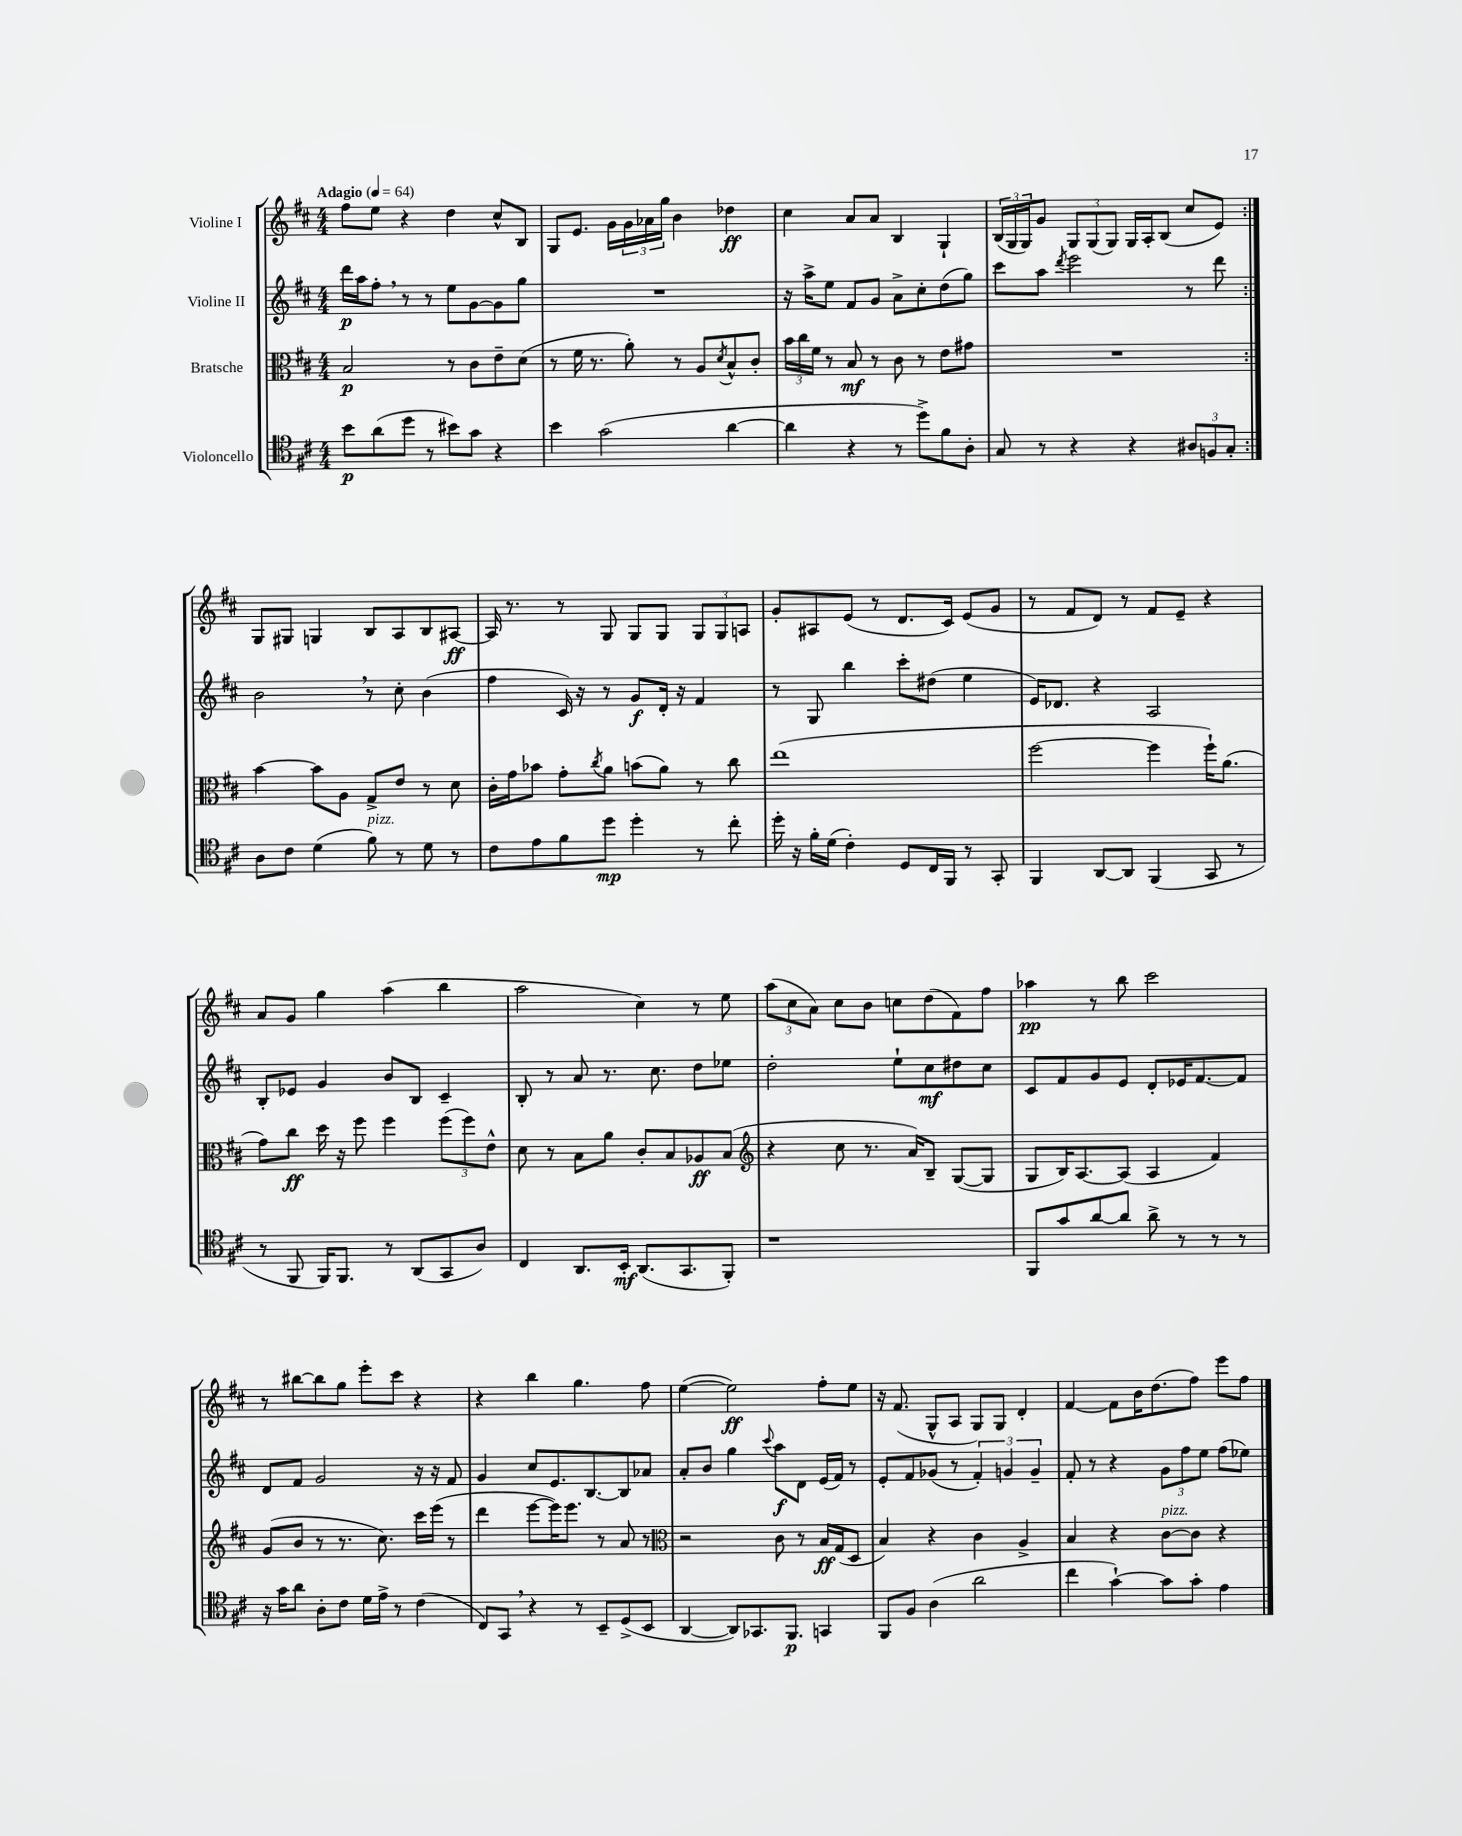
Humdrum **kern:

**kern	**kern	**kern	**kern
*staff4	*staff3	*staff2	*staff1
*clefC4	*clefC3	*clefG2	*clefG2
*k[f#c#]	*k[f#c#]	*k[f#c#]	*k[f#c#]
*M4/4	*M4/4	*M4/4	*M4/4
*MM64	*MM64	*MM64	*MM64
8b	2B	16ddd	8ff#
.	.	16aa	.
(8a	.	8ff#'	8ee
8dd	.	8r	4r
8r	.	8r	.
8b#)	8r	8ee	4dd
8g	8c#	[8g	.
4r	8e~	8g]	8cc#^^
.	(8d	8gg	8B
=	=	=	=
4b	8r	1r	8G
.	16f#	.	8.e
.	8.r	.	.
(2g	.	.	.
.	.	.	16g
.	8a')	.	24g
.	.	.	24a-
.	.	.	24gg
.	8r	.	4b
.	8A	.	.
.	8qd	.	.
[4a	8B^^	.	4dd-
.	8c#'	.	.
=	=	=	=
4a]	24b	16r	4cc#
.	24cc#	.	.
.	.	16aa^	.
.	24f#	.	.
.	8r	8ee	.
4r	8B	8f#	8a
.	8r	8g	8a
8r	8c#	8a^	4B
8dd^)	8r	8cc#'	.
8f#	8e	(8dd	4G`
8A'	8g#	8gg)	.
=	=	=	=
8G	1r	8ccc#	(24B
.	.	.	24G
.	.	.	24G)
8r	.	8aa	8g
.	.	8qddd	.
4r	.	2eee	12G
.	.	.	(12G
.	.	.	12G)
4r	.	.	16G
.	.	.	16A'
.	.	.	(8B
12A#	.	8r	8cc#
12F	.	.	.
.	.	8ddd	8e)
12G'	.	.	.
=:|!	=:|!	=:|!	=:|!
8A	[4b	2b	8G
8c#	.	.	8G#
(4d	8b]	.	4G
.	8A	.	.
8f#)	8G^	8r	8B
8r	8e	8cc#'	8A
8d	8r	(4b	8B
8r	8d	.	[8A#
=	=	=	=
8c#	16c#'	4ff#	16A#]
.	16g	.	8.r
8e	8b-	.	.
8f#	8g'	16c#)	8r
.	.	16r	.
.	8qcc#	.	.
8dd	8a	8r	8G
4dd'	(8b	8g	8G
.	8a)	16d'	8G
.	.	16r	.
8r	8r	4f#	12G
.	.	.	12G
8cc#'	8cc#	.	.
.	.	.	12A
=	=	=	=
16dd'	(1ee	8r	8g'
16r	.	.	.
16f#'	.	8G	8A#
(16d	.	.	.
4c#')	.	4bb	(8e
.	.	.	8r
8D	.	8ccc#'	8.d
16C#	.	(8dd#	.
16FF#	.	.	16c#)
8r	.	4ee	(8e
8GG'	.	.	8g
=	=	=	=
4FF#	[2ff#	16e)	8r
.	.	8.d-	.
.	.	.	8f#
[8AA	.	4r	8d)
8AA]	.	.	8r
(4FF#	4ff#]	2A	8f#
.	.	.	8e~
8GG	16ff#`)	.	4r
.	(8.a	.	.
8r	.	.	.
=	=	=	=
8r	8g)	8B'	8a
8FF#	8cc#	8e-	8g
16FF#)	16dd	4g	4gg
8.FF#	16r	.	.
.	8ff#	.	.
8r	4ff#	8b	(4aa
(8AA	.	8B	.
8GG	(12ff#	4c#~	4bb
.	12ff#)	.	.
8A)	.	.	.
.	12e^^	.	.
=	=	=	=
4C#	8d	8B'	2aa
.	8r	8r	.
8.AA	8B	8a	.
.	8a	8.r	.
16BB'	.	.	.
(8.AA	8c#'	.	4cc#)
.	.	8.cc#	.
.	8B	.	.
8.GG	.	.	.
.	8A-	8dd	8r
8FF#')	(8B	8ee-	8ee
=	=	=	=
*	*clefG2	*	*
1r	4r	2dd'	(12aa
.	.	.	12cc#
.	.	.	12a)
.	8cc#	.	8cc#
.	8.r	.	8b
.	.	8ee`	8cc
.	16a)	.	.
.	8B~	8cc#	(8dd
.	([8G	8dd#	8f#)
.	8G]	8cc#	8ff#
=	=	=	=
8FF#	8G	8c#	4aa-
8g	16B)	8f#	.
.	[8.A	.	.
[8a	.	8g	8r
8a]	(8A]	8e	8bb
8a^	4A	8d'	2ccc#
8r	.	16e-	.
.	.	[8.f#	.
8r	4f#)	.	.
8r	.	8f#]	.
=	=	=	=
16r	(8g	8d	8r
16g	.	.	.
8a	8b	8f#	[8bb#
8A'	8r	2g	8bb#]
8c#	8.r	.	8gg
16d	.	.	8eee'
16e^	8.cc#)	.	.
8r	.	.	8ccc#
(4c#	16ccc#	16r	4r
.	(16eee	16r	.
.	8r	8f#	.
=	=	=	=
8C#)	4ddd	4g	4r
8GG	.	.	.
4r	[8eee	8cc#	4bb
.	16eee])	8.e	.
.	8.eee	.	.
8r	.	.	4.gg
.	.	[8.B	.
8BB~	8r	.	.
(8D^	8a	8B]	.
8BB	8r	8a-	8ff#
=	=	=	=
*	*clefC3	*	*
[4AA	2r	8a'	([4ee
.	.	8b	.
8AA])	.	4gg	2ee])
8.GG-	.	.	.
.	.	8qqccc#	.
.	8c#	8aa	.
8.FF#	.	.	.
.	8r	8d	.
4GG	16B	(16e	8ff#'
.	(16G	16f#)	.
.	8D	8r	8ee
=	=	=	=
8FF#	4B)	8e'	16r
.	.	.	(8.f#
8F#	.	8f#	.
(4A	4r	(8g-	8G^^
.	.	8r	8A
2a	4c#	6f#')	8G)
.	.	.	8G
.	.	6g	.
.	4A^	.	4d'
.	.	6g~	.
=	=	=	=
4cc#	4B	8f#'	[4f#
.	.	8r	.
[4g`)	4r	4r	8f#]
.	.	.	16b
.	.	.	(8.dd
8g]	[8c#	12g	.
.	.	12ff#	.
8g'	8c#]	.	8ff#)
.	.	12ee	.
4e	4r	(8ff#	8eee
.	.	8ee-)	8ff#
==	==	==	==
*-	*-	*-	*-
